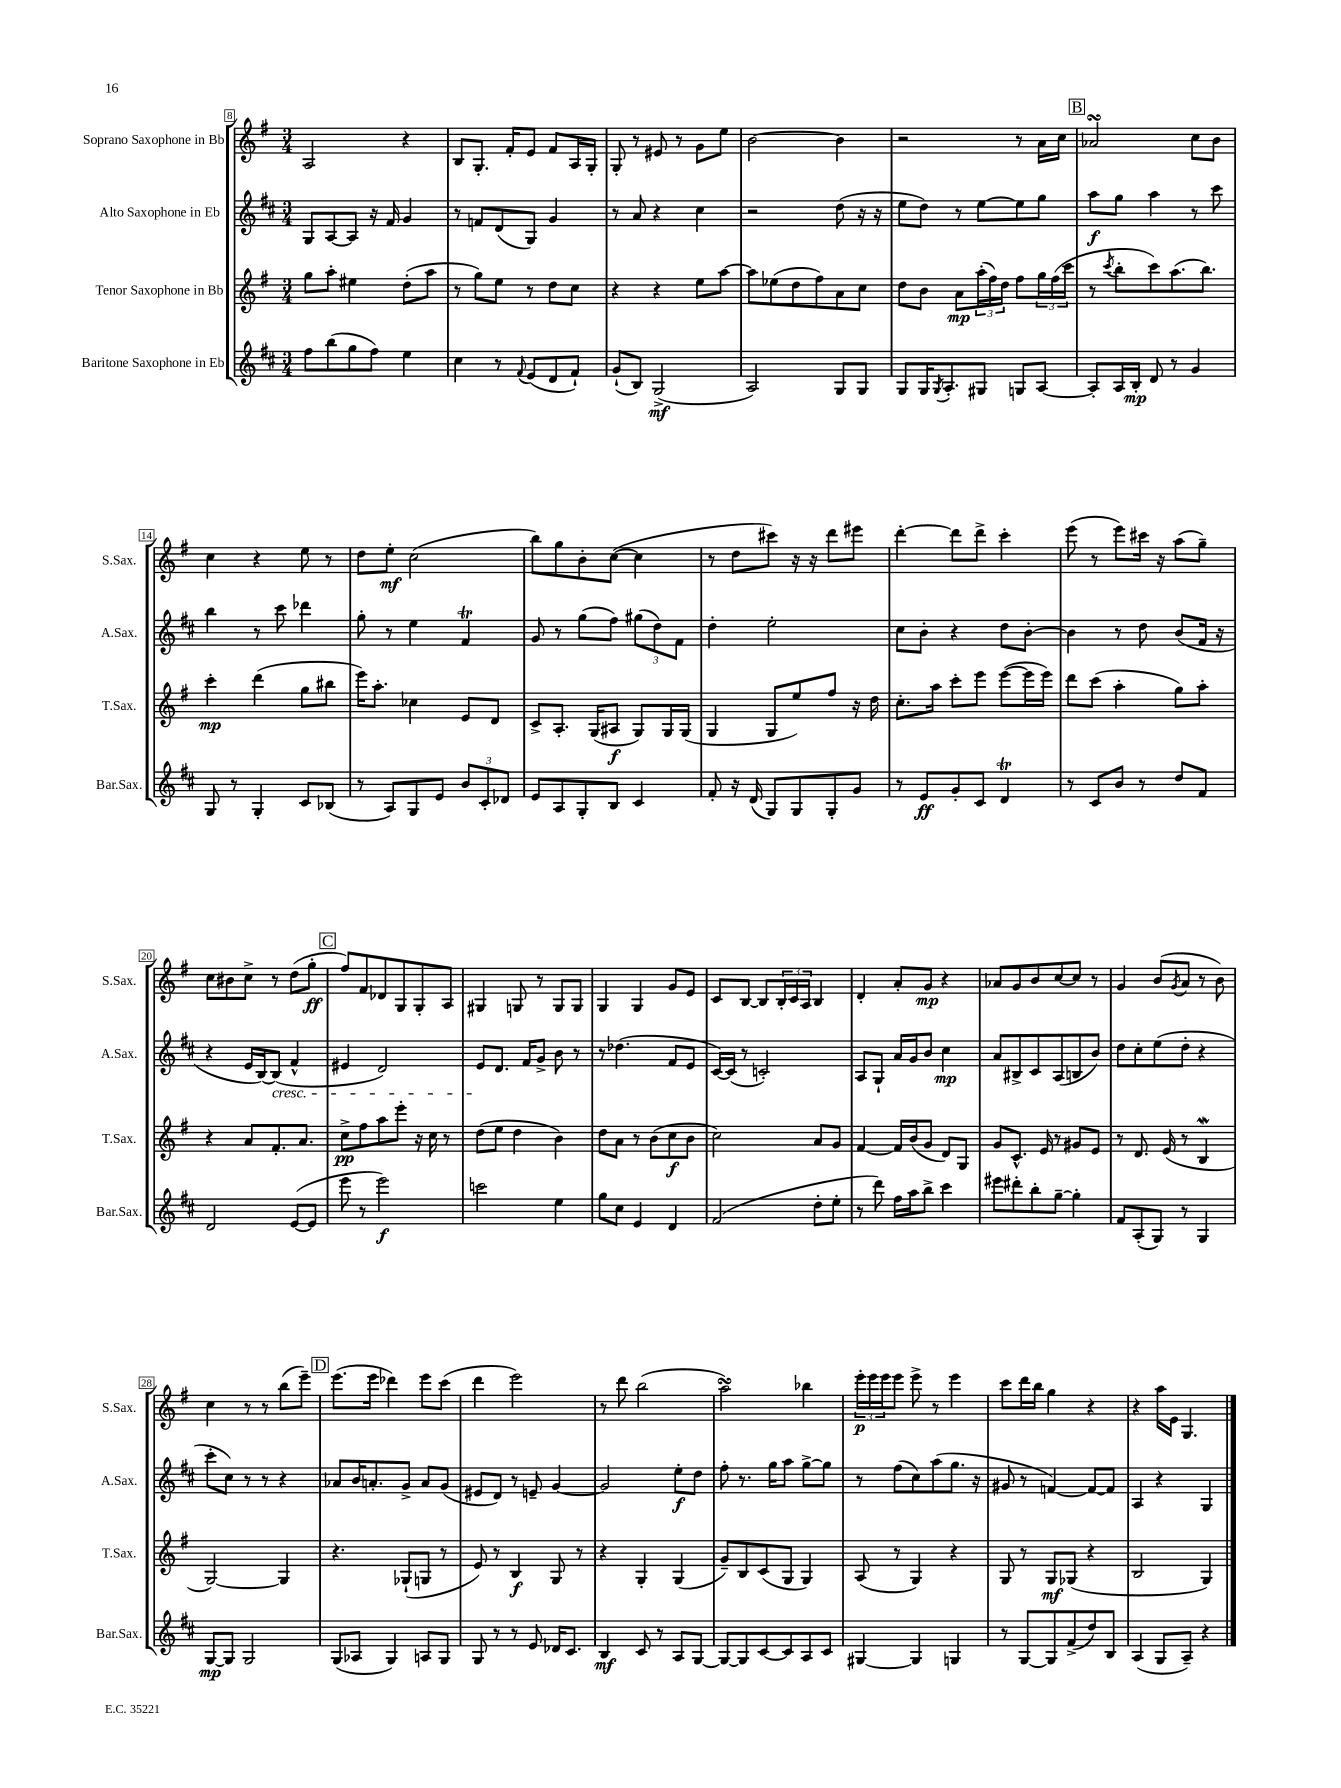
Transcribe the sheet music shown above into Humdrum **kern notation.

**kern	**dynam	**kern	**dynam	**kern	**dynam	**kern	**dynam
*part4	*part4	*part3	*part3	*part2	*part2	*part1	*part1
*staff4	*staff4	*staff3	*staff3	*staff2	*staff2	*staff1	*staff1
*I"Baritone Saxophone in Eb	*	*I"Tenor Saxophone in Bb	*	*I"Alto Saxophone in Eb	*	*I"Soprano Saxophone in Bb	*
*I'Bar.Sax.	*	*I'T.Sax.	*	*I'A.Sax.	*	*I'S.Sax.	*
*clefG2	*	*clefG2	*	*clefG2	*	*clefG2	*
*k[f#c#]	*	*k[f#]	*	*k[f#c#]	*	*k[f#]	*
*M3/4	*	*M3/4	*	*M3/4	*	*M3/4	*
=8	=8	=8	=8	=8	=8	=8	=8
8ff#\L	.	8gg\L	.	8G/L	.	2A/	.
(8bb\	.	8aa'\J	.	[8A/	.	.	.
8gg\	.	4ee#X\	.	8A/J]	.	.	.
8ff#\J)	.	.	.	16r	.	.	.
.	.	.	.	16f#/	.	.	.
4ee\	.	(8dd'\L	.	4g/	.	4r	.
.	.	8aa\J	.	.	.	.	.
=9	=9	=9	=9	=9	=9	=9	=9
4cc#\	.	8r	.	8r	.	8B/L	.
.	.	8gg\L)	.	8fn/L	.	8.G'/J	.
8r	.	8ee\J	.	(8d/	.	.	.
.	.	.	.	.	.	16f#'/KL	.
8qqf#/	.	.	.	.	.	.	.
(8e/L	.	8r	.	8G/J)	.	8e/J	.
8d/	.	8dd\L	.	4g/	.	8f#/L	.
8f#`/J)	.	8cc\J	.	.	.	16A/L	.
.	.	.	.	.	.	16G'/JJ	.
=10	=10	=10	=10	=10	=10	=10	=10
(8g`/L	.	4r	.	8r	.	8G'/	.
8B/J)	.	.	.	8a/	.	8r	.
(2G^/	mf	4r	.	4r	.	8e#X/	.
.	.	.	.	.	.	8r	.
.	.	8ee\L	.	4cc#\	.	8g\L	.
.	.	[8aa\J	.	.	.	8ee\J	.
=11	=11	=11	=11	=11	=11	=11	=11
2A/)	.	8aa\L]	.	2r	.	[2b\	.
.	.	(8ee-X\	.	.	.	.	.
.	.	8dd\	.	.	.	.	.
.	.	8ff#\)	.	.	.	.	.
8G/L	.	8a\	.	(8dd\	.	4b\]	.
8G/J	.	8cc\J	.	16r	.	.	.
.	.	.	.	16r	.	.	.
=12	=12	=12	=12	=12	=12	=12	=12
8G/L	.	8dd\L	.	8ee\L	.	2r	.
16G/K	.	8b\J	.	8dd\J)	.	.	.
8qG/	.	.	.	.	.	.	.
8.A'/	.	.	.	.	.	.	.
.	.	8a\L	mp	8r	.	.	.
8G#X/J	.	(24aa'\L	.	[8ee\L	.	.	.
.	.	24ff#\)	.	.	.	.	.
.	.	24dd\JJ	.	.	.	.	.
8Gn/L	.	8ff#\L	.	8ee\]	.	8r	.
[8A/J	.	24gg\L	.	8gg\J	.	16a\LL	.
.	.	(24ff#\	.	.	.	.	.
.	.	.	.	.	.	16cc\JJ	.
.	.	24ccc\JJ	.	.	.	.	.
!!LO:REH:place=s1:t=B
=13	=13	=13	=13	=13	=13	=13	=13
8A'/L]	.	8r	.	8aa\L	f	2a-XsSSs/	.
.	.	8qccc/	.	.	.	.	.
16A/L	.	8bb'\L	.	8gg\J	.	.	.
16B'/JJ	mp	.	.	.	.	.	.
8d/	.	8ccc\)	.	4aa\	.	.	.
8r	.	(8.aa\	.	.	.	.	.
4g/	.	.	.	8r	.	8cc\L	.
.	.	8.bb\J)	.	.	.	.	.
.	.	.	.	8ccc#\	.	8b\J	.
!!LO:LB:g=z
=14	=14	=14	=14	=14	=14	=14	=14
8G/	.	4ccc'\	mp	4bb\	.	4cc\	.
8r	.	.	.	.	.	.	.
4G'/	.	(4ddd\	.	8r	.	4r	.
.	.	.	.	8ccc#\	.	.	.
8c#/L	.	8gg\L	.	4ddd-X\	.	8ee\	.
(8B-X/J	.	8bb#X\J	.	.	.	8r	.
=15	=15	=15	=15	=15	=15	=15	=15
8r	.	16eee\KL)	.	8gg'\	.	8dd\L	.
.	.	8.aa'\J	.	.	.	.	.
8A/L)	.	.	.	8r	.	8ee'\J	mf
8G/	.	4cc-X\	.	4ee\	.	(2cc\	.
8e/J	.	.	.	.	.	.	.
12b/L	.	8e/L	.	4f#t/	.	.	.
12c#'/	.	.	.	.	.	.	.
.	.	8d/J	.	.	.	.	.
12d-X/J	.	.	.	.	.	.	.
=16	=16	=16	=16	=16	=16	=16	=16
8e/L	.	8c^/L	.	8g/	.	8bb\L)	.
8A/	.	8.A'/J	.	8r	.	8gg\	.
8G'/	.	.	.	(8gg\L	.	8b'\	.
.	.	(16G/KL	.	.	.	.	.
8B/J	.	8A#X/J	f	8ff#\J)	.	([8cc\J	.
4c#/	.	8G/L)	.	(12gg#X\L	.	4cc\]	.
.	.	.	.	12dd\)	.	.	.
.	.	16G/L	.	.	.	.	.
.	.	.	.	12f#\J	.	.	.
.	.	(16G/JJ	.	.	.	.	.
=17	=17	=17	=17	=17	=17	=17	=17
8f#'/	.	4G/	.	4dd'\	.	8r	.
16r	.	.	.	.	.	8dd\L	.
(16d/	.	.	.	.	.	.	.
8G/L)	.	8G/L	.	2ee'\	.	8ccc#X\J)	.
8G/	.	8ee/)	.	.	.	16r	.
.	.	.	.	.	.	16r	.
8G'/	.	8ff#/J	.	.	.	8ddd\L	.
8g/J	.	16r	.	.	.	8eee#X\J	.
.	.	16dd\	.	.	.	.	.
=18	=18	=18	=18	=18	=18	=18	=18
8r	.	8.cc'\L	.	8cc#\L	.	[4ddd'\	.
8e/L	ff	.	.	8b'\J	.	.	.
.	.	16aa\Jk	.	.	.	.	.
8g'/	.	8ccc'\L	.	4r	.	8ddd\L]	.
8c#/J	.	8eee\J	.	.	.	8ddd^\J	.
4dT/	.	([8eee\L	.	8dd\L	.	4ccc'\	.
.	.	16eee\L]	.	[8b'\J	.	.	.
.	.	16eee\JJ)	.	.	.	.	.
=19	=19	=19	=19	=19	=19	=19	=19
8r	.	8ddd\L	.	4b\]	.	(8eee\	.
8c#/L	.	(8ccc\J	.	.	.	8r	.
8b/J	.	4aa'\	.	8r	.	8eee\L)	.
8r	.	.	.	8dd\	.	16ccc#X\Jk	.
.	.	.	.	.	.	16r	.
8dd/L	.	8gg\L)	.	(8b/L	.	(8aa\L	.
8f#/J	.	8aa'\J	.	16f#/Jk	.	8gg~\J)	.
.	.	.	.	16r	.	.	.
!!LO:LB:g=z
=20	=20	=20	=20	=20	=20	=20	=20
2d/	.	4r	.	4r	.	8cc\L	.
.	.	.	.	.	.	8b#X\	.
.	.	8a/L	.	16e/LL	.	8cc^\J	.
.	.	.	.	[16B/J)	.	.	.
!	!	!	!	!LO:TX:b:i:t=cresc.	!	!	!
.	.	8.f#'/	.	(8B/J]	.	8r	.
([8e/L	.	.	.	4f#^^/	.	(8dd\L	.
.	.	8.a/J	.	.	.	.	.
8e/J]	.	.	.	.	.	8gg'\J	ff
!!LO:REH:place=s1:t=C
=21	=21	=21	=21	=21	=21	=21	=21
8eee\	.	8cc^\L	pp	4e#X/	.	8ff#/L)	.
8r	.	8ff#\	.	.	.	8f#/	.
2eee\)	f	8aa\	.	2d/)	.	8d-X/	.
.	.	8eee'\J	.	.	.	8G/	.
.	.	16r	.	.	.	8G'/	.
.	.	16cc\	.	.	.	.	.
.	.	8r	.	.	.	8A/J	.
=22	=22	=22	=22	=22	=22	=22	=22
2cccn\	.	(8dd\L	.	8e/L	.	4G#X/	.
.	.	8ee\J	.	8.d/J	.	.	.
.	.	4dd\	.	.	.	8Gn/	.
.	.	.	.	16f#/KL	.	.	.
.	.	.	.	8g^/J	.	8r	.
4ee\	.	4b\)	.	8b\	.	8G/L	.
.	.	.	.	8r	.	8G/J	.
=23	=23	=23	=23	=23	=23	=23	=23
8gg\L	.	8dd\L	.	8r	.	4G/	.
8cc#\J	.	8a\J	.	(4.dd-X\	.	.	.
4e/	.	8r	.	.	.	4G/	.
.	.	(8b\L	.	.	.	.	.
4d/	.	8cc\	f	8f#/L	.	8g/L	.
.	.	8b\J	.	8e/J	.	8e/J	.
=24	=24	=24	=24	=24	=24	=24	=24
(2f#/	.	2cc\)	.	[16c#/LL)	.	8c/L	.
.	.	.	.	(16c#/JJ]	.	.	.
.	.	.	.	8r	.	[8B/J	.
.	.	.	.	2cn'/)	.	8B/L]	.
.	.	.	.	.	.	24B'/L	.
.	.	.	.	.	.	24c/	.
.	.	.	.	.	.	24A/JJ	.
8dd'\L	.	8a/L	.	.	.	4B/	.
8ee'\J	.	8g/J	.	.	.	.	.
=25	=25	=25	=25	=25	=25	=25	=25
8r	.	[4f#/	.	8A/L	.	4d'/	.
8ddd\)	.	.	.	8G`/J	.	.	.
16ff#\LL	.	16f#/LL]	.	16a/LL	.	8a'/L	.
16aa\J	.	(16b/J	.	16g/J	.	.	.
8bb^\J	.	8g/J	.	8b/J	.	8g/J	mp
4ccc#\	.	8d/L)	.	4cc#\	mp	4r	.
.	.	8G/J	.	.	.	.	.
=26	=26	=26	=26	=26	=26	=26	=26
8eee#X\L	.	8g/L	.	8a/L	.	8a-X/L	.
8ddd#X'\	.	8.c^^/J	.	8B#X^/	.	8g/	.
8bb'\	.	.	.	8c#/	.	8b/	.
.	.	16e/	.	.	.	.	.
[8gg~\J	.	8r	.	(8A/	.	[8cc/	.
4gg'\]	.	8g#X/L	.	8Bn/	.	8cc/J]	.
.	.	8e/J	.	8b/J)	.	8r	.
=27	=27	=27	=27	=27	=27	=27	=27
8f#/L	.	8r	.	8dd\L	.	4g/	.
(8A'/	.	8.d/	.	8cc#'\	.	.	.
8G/J)	.	.	.	(8ee\	.	(8b/L	.
.	.	(16e/	.	.	.	.	.
.	.	.	.	.	.	8qg/	.
8r	.	8r	.	8dd'\J	.	8a/J	.
4G/	.	4BW/	.	4r	.	8r	.
.	.	.	.	.	.	8b\)	.
!!LO:LB:g=z
=28	=28	=28	=28	=28	=28	=28	=28
[8G/L	mp	[2G/)	.	8ccc#'\L	.	4cc\	.
8G/J]	.	.	.	8cc#\J)	.	.	.
2G/	.	.	.	8r	.	8r	.
.	.	.	.	8r	.	8r	.
.	.	4G/]	.	4r	.	(8bb\L	.
.	.	.	.	.	.	8eee~\J)	.
!!LO:REH:place=s1:t=D
=29	=29	=29	=29	=29	=29	=29	=29
(8G/L	.	4.r	.	8a-X/L	.	(8.eee\L	.
8A-X/J	.	.	.	16b/K	.	.	.
.	.	.	.	8.an'/	.	16eee\Jk	.
4G/)	.	.	.	.	.	4ddd-X\)	.
.	.	(8G-X`/L	.	8g^/J	.	.	.
8An/L	.	8Gn/J	.	8a/L	.	8eee\L	.
8G/J	.	8r	.	(8g/J	.	(8ccc\J	.
=30	=30	=30	=30	=30	=30	=30	=30
8G/	.	8e/)	.	8e#X/L	.	4ddd\	.
8r	.	8r	.	8d/J)	.	.	.
8r	.	4B/	f	8r	.	2eee\)	.
8e/	.	.	.	8en~/	.	.	.
16d-X/KL	.	8G/	.	[4g/	.	.	.
8.c#/J	.	.	.	.	.	.	.
.	.	8r	.	.	.	.	.
=31	=31	=31	=31	=31	=31	=31	=31
4B/	mf	4r	.	2g/]	.	8r	.
.	.	.	.	.	.	8ddd\	.
8c#/	.	4G'/	.	.	.	(2bb\	.
8r	.	.	.	.	.	.	.
8A/L	.	(4G/	.	8ee'\L	f	.	.
[8G/J	.	.	.	8dd\J	.	.	.
=32	=32	=32	=32	=32	=32	=32	=32
8G/L_	.	8g~/L)	.	8ff#'\	.	2aasSSS\)	.
8G/]	.	8B/	.	8.r	.	.	.
[8c#/	.	(8c/	.	.	.	.	.
.	.	.	.	16gg\KL	.	.	.
8c#/]	.	8G/J	.	8aa\J	.	.	.
8A/	.	4G/)	.	[8gg^\L	.	4bb-X\	.
8c#/J	.	.	.	8gg\J]	.	.	.
=33	=33	=33	=33	=33	=33	=33	=33
[4G#X/	.	(8A/	.	8r	.	24eee'\LL	p
.	.	.	.	.	.	24eee\	.
.	.	.	.	.	.	24eee\J	.
.	.	8r	.	(8ff#\L	.	8eee\J	.
4G#/]	.	4G/)	.	8cc#\)	.	8eee^\	.
.	.	.	.	(8aa\	.	8r	.
4Gn/	.	4r	.	8.gg\J	.	4eee\	.
.	.	.	.	16r	.	.	.
=34	=34	=34	=34	=34	=34	=34	=34
8r	.	8G/	.	8g#X/	.	8ccc\L	.
[8G/L	.	8r	.	8r	.	16ddd\L	.
.	.	.	.	.	.	16bb\JJ	.
8G/]	.	8G/L	mf	[4fn/)	.	4gg\	.
(8f#^/	.	(8G-X/J	.	.	.	.	.
8dd/)	.	4r	.	8f/L_	.	4r	.
8B/J	.	.	.	8f/J]	.	.	.
=35	=35	=35	=35	=35	=35	=35	=35
(4A/	.	2B/	.	4A/	.	4r	.
8G/L	.	.	.	4r	.	16aa\LL	.
.	.	.	.	.	.	16e\JJ	.
8A~/J)	.	.	.	.	.	4.G/	.
4r	.	4G/)	.	4G/	.	.	.
==	==	==	==	==	==	==	==
*-	*-	*-	*-	*-	*-	*-	*-
